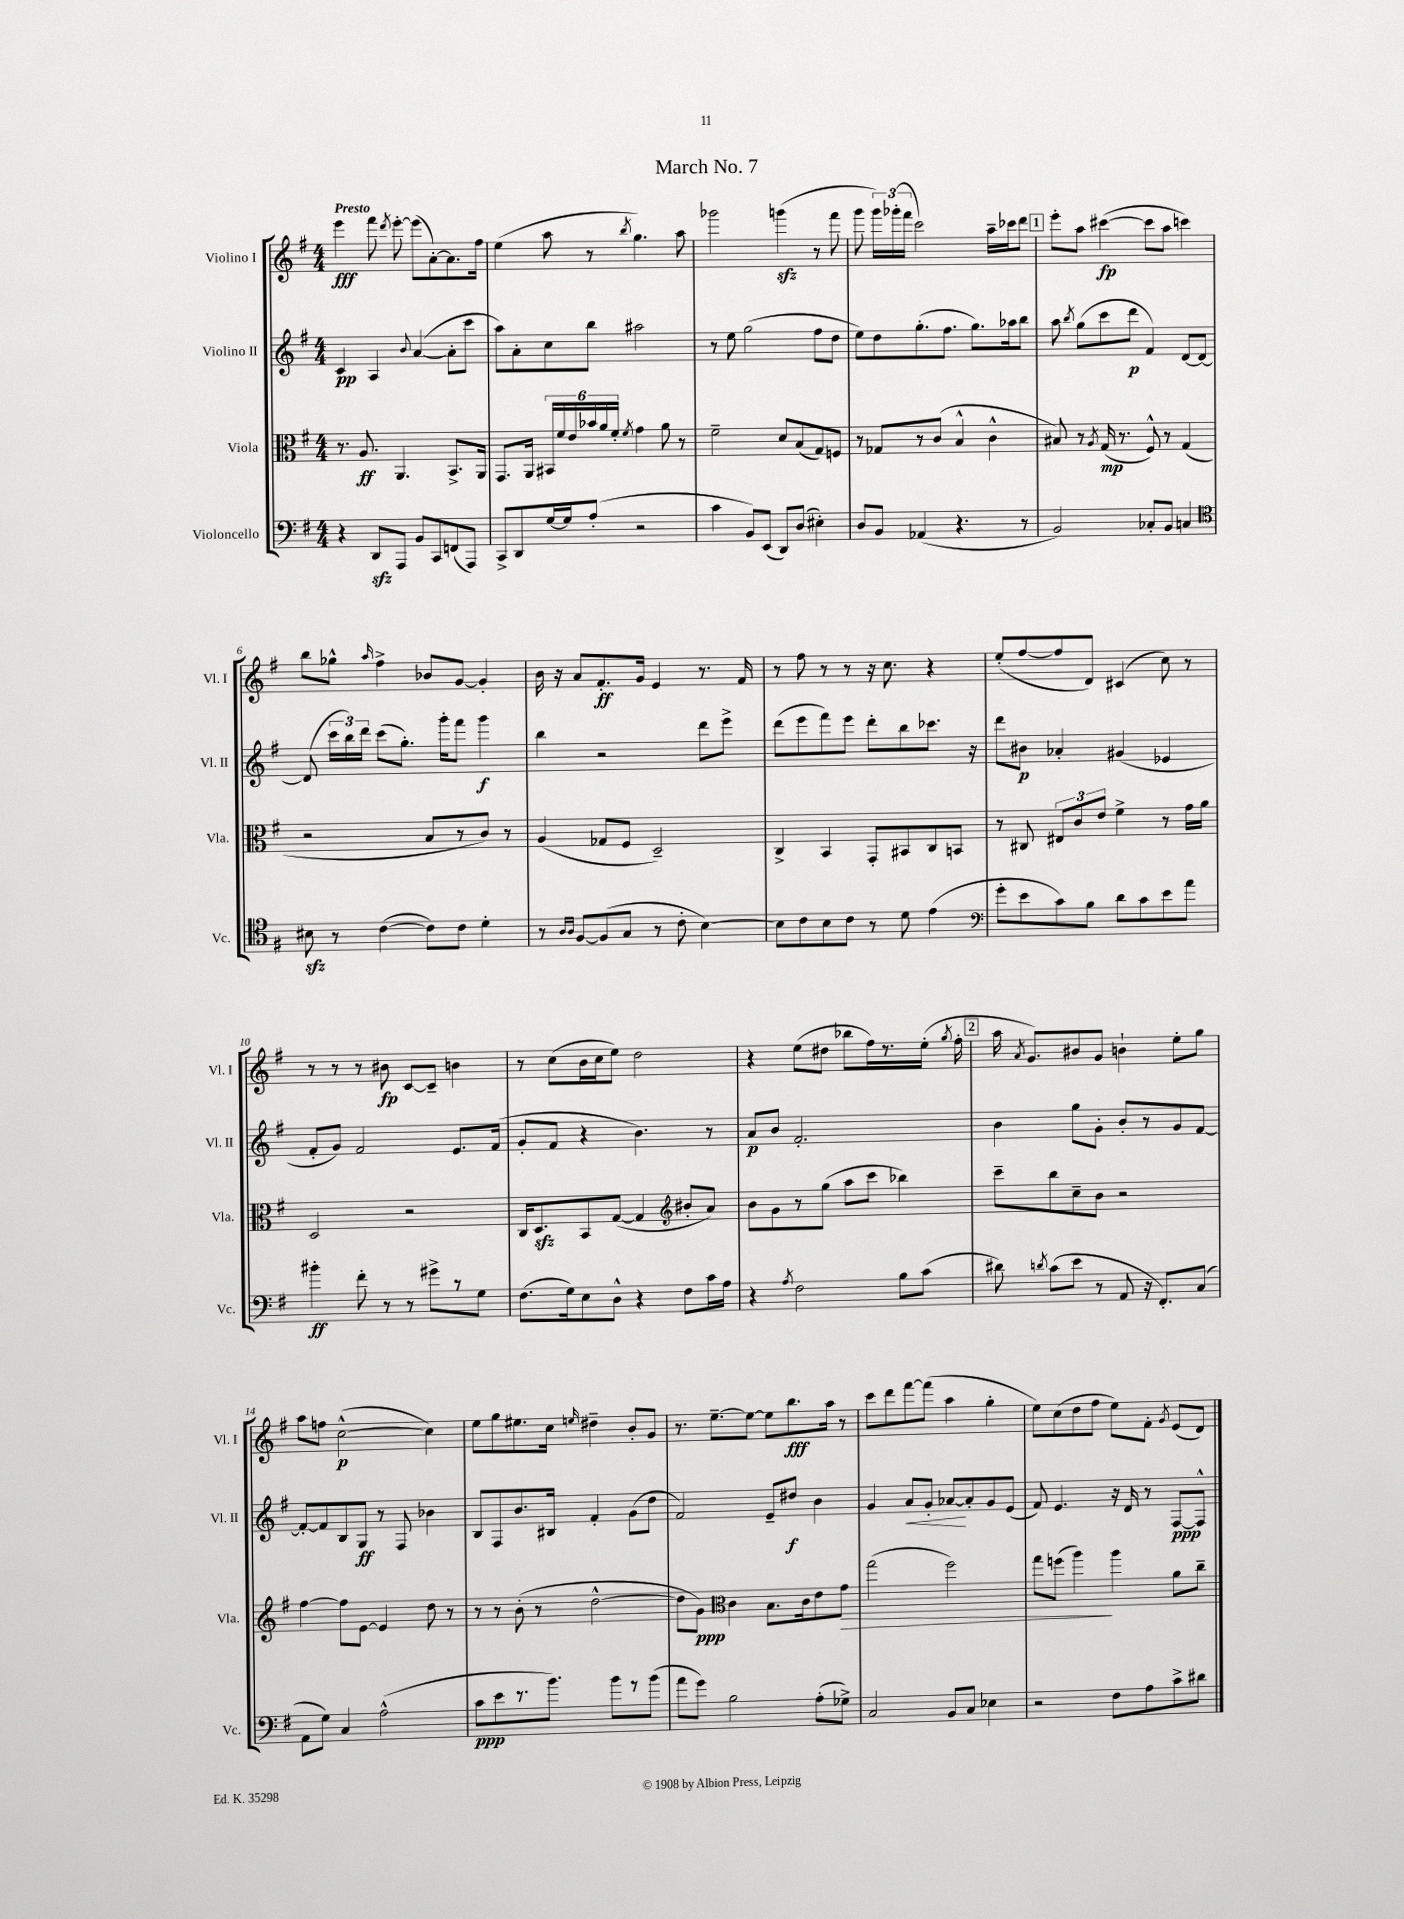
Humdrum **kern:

**kern	**kern	**kern	**kern
*staff4	*staff3	*staff2	*staff1
*clefF4	*clefC3	*clefG2	*clefG2
*k[f#]	*k[f#]	*k[f#]	*k[f#]
*M4/4	*M4/4	*M4/4	*M4/4
4r	8.r	4c/	4eee\
.	8.A/	.	.
8DD/L	.	4A/	8fff#\
.	.	.	8qddd/
8AAA/J	4.AA/	.	[8eee'\
.	.	8qqb/	.
8BB/L	.	([4a/	(8eee\]L
8CC/	.	.	[8a'\)
(8FF/	8.BB^/L	8a'\]L	8.a\]
8AAA/J)	.	8ccc\J	.
.	16AA/Jk	.	16ff#\Jk
=	=	=	=
8CC^/L	8.GG/L	8aa\L)	(4ee\
8DD/	.	8a'\	.
.	16AA/Jk	.	.
[16G/L	24BB#/LL	8cc\	8aa\
.	24f#/	.	.
16G/]J	.	.	.
.	24e/	.	.
(8A'/J	24b-/	8bb\J	8r
.	24a/	.	.
.	24f#'/JJ	.	.
.	8qf#/	.	8qbb/
2r	4g\	2aa#\	4.gg\)
.	8a\	.	.
.	8r	.	8aa\
=	=	=	=
4c\	2f#~\	8r	2ggg-\
.	.	8ee\	.
8BB/L)	.	(2gg\	.
(8EE/J	.	.	.
8DD/L)	8d/L	.	(4ggg\
(8D/J	(8B/	.	.
4E#'\)	8G/)	8ff#\L	8r
.	8F/J	8dd\J	8fff#\
=	=	=	=
8D/L	8r	8ee\L)	8ggg\
8BB/J	8G-/L	8dd\	24ggg\LL)
.	.	.	(24ggg-'\
.	.	.	24fff#\JJ
(4AA-/	8r	(8.gg'\	2ccc\)
.	(8c/J	.	.
.	.	8.ff#\J	.
4.r	4B^^/	.	.
.	.	8.gg\L)	.
.	4c^^\	.	16aa~\LL
.	.	16aa-\k	16ccc-\J
8r	.	8bb\J	8ddd\J
=	=	=	=
2BB/)	8B#/)	8aa\	8eee'\L
.	.	8qbb/	.
.	8r	(8gg\L	8aa\J
.	8qA/	.	.
.	(16G/	8ccc\	([4ccc#\
.	8.r	.	.
.	.	8ddd\J	.
8C-'/L	8F#^^/)	4f#/)	8ccc#\]L
8BB/J	8r	.	8aa\J
4C/	(4G/	[8d/L	4ccc\)
.	.	8d/_J	.
=	=	=	=
*clefC4	*	*	*
8B#\	2r	(8d/]	8bb\L
8r	.	24ccc\LL	8gg-^^\J
.	.	24bb\)	.
.	.	24ddd\JJ	.
.	.	.	16qqaa/
([4c\	.	(8ccc\L	4ff#^\
.	.	8.gg'\J)	.
8c\]L)	8B/L	.	8b-/L
.	.	16ggg'\LK	.
8c\J	8r	8fff#\J	[8g/J
4d'\	8c/J)	4ggg\	4g'/]
.	8r	.	.
=	=	=	=
8r	(4A/	4bb\	16b\
.	.	.	16r
16qqA/LL	.	.	.
16qqA/JJ	.	.	.
[8F#/L	.	.	8a/L
(8F#/]	8G-/L	2r	8.f#'/
8G/J	8F#/J	.	.
.	.	.	16g/Jk
8r	2D~/)	.	4e/
8c'\	.	.	.
[4B\)	.	8ddd\L	8.r
.	.	8eee^\J	.
.	.	.	16f#/
=	=	=	=
8B\]L	4C^/	(8ddd\L	8r
8c\	.	8eee\	8ff#\
8B\	4BB/	8fff#\)	8r
8c\J	.	8eee\J	8r
8r	8GG'/L	8ddd'\L	16r
.	.	.	8.cc\
8d\	8BB#/	8bb\	.
(4e\	8C/	8.ccc-\J	4r
.	8BB/J	.	.
.	.	16r	.
=	=	=	=
*clefF4	*	*	*
8g'\L	8r	8ddd\L	(8ee'/L
8e\	8C#/	8b#\J	[8ff#/
8c\)	12E#/L	4a-'/	8ff#/]
.	12c/	.	.
8B\J	.	.	8d/J)
.	12e/J	.	.
8d\L	4f#^\	(4g#/	(4c#/
8c\	.	.	.
8e\	8r	4e-/	8cc\)
8a\J	16g\LL	.	8r
.	16a\JJ	.	.
=	=	=	=
4b#'\	2D/	8f#'/L	8r
.	.	8g/J)	8r
8f#'\	.	2f#/	8r
8r	.	.	8b#\
8r	2r	.	[8c/L
8g#^\L	.	.	8c~/]J
8r	.	8.e/L	4b\
8G\J	.	.	.
.	.	(16f#/Jk	.
=	=	=	=
(8.F#\L	16C/LK	8g'/L	8r
.	8.D/	.	.
.	.	8f#/J	(8cc\L
16G\k)	.	.	.
8E\	8BB/	4r	16b\L
.	.	.	16cc\J
8D^^\J	([8G/J	.	8ee\J)
4r	4G/]	4.b\)	2dd\
*	*clefG2	*	*
8F#\L	8b#'/L	.	.
16c\L	8a/J)	8r	.
16A\JJ	.	.	.
=	=	=	=
4r	8b\L	8a/L	4r
.	8g\	8b/J	.
8qA/	.	.	.
2F#\	8r	2.f#'/	(8ee\L
.	(8gg\J	.	8dd#\J
.	8aa\L	.	8bb-\L
.	8ccc\J	.	16ff#\L)
.	.	.	8.r
8B\L	4bb-\)	.	.
(8c\J	.	.	(16ee'\JJ
.	.	.	8qgg/
.	.	.	16ff#'\
=	=	=	=
8d#\)	8ccc~\L	4b\	16aa\
.	.	.	8qa/
.	.	.	8.g/L)
8qd/	.	.	.
(8c\L	8bb\	.	.
8e\J	8cc~\	8gg\L	8b#/
8r	8b\J	8g'\J	8g/J
8AA/	2r	8b'/L	4b`\
16r	.	8r	.
8.FF#'/L)	.	.	.
.	.	8g/	8ee'\L
(8C/J	.	[8f#/J	8gg\J
=	=	=	=
8AA\L	[4ff#\	8f#'/_L	8aa\L
8G\J)	.	8f#/]	8ff\J
4C/	8ff#\]L	8B/	([2cc^^\
.	[8e\J	8G/J	.
(2A^^\	4e/]	8r	.
.	.	8F#/	.
.	8dd\	4b-\	4cc\])
.	8r	.	.
=	=	=	=
8c\L	8r	8B/L	8ee\L
8e\	8r	8F#/	8gg\
8.r	(8b'\	8.b/	8.ee#\
.	8r	.	.
8.b\J)	.	16B#/Jk	16cc\Jk
.	.	.	16qqee/
.	[2dd^^\	4f#'/	4dd#~\
8b\L	.	.	.
8r	.	(8g\L	8b'/L
(8b\J	.	8dd\J	8g/J
=	=	=	=
8a\L	8dd\]L	2f#/)	8.r
8g\J)	8g\J)	.	.
.	.	.	[8.ee~\L
*	*clefC3	*	*
2B\	4c\	.	.
.	.	.	8ee\_J
.	8.B\L	8e~/L	8ee\]L
.	.	8dd#/J	8.bb\
.	16c\k	.	.
(8A'\L	8e\	4b\	.
.	.	.	16aa\Jk
8G-^\J)	8g\J	.	8r
=	=	=	=
2C/	(2gg\	4g/	8ccc\L
.	.	.	8ddd\
.	.	8a/L	[8fff#\
.	.	8g'/J	(8fff#\]J
8BB/L	2ff#\)	[8a-/L	4aa\
8C/J	.	8a-'/]	.
4E-\	.	8g/	4gg'\
.	.	(8e/J	.
=	=	=	=
2r	8gg\L	8f#/)	8ee\L)
.	(8ff\J	4.e/	(8cc\
.	4aa\)	.	8dd\
.	.	.	8ff#\J
8F#\L	4aa\	16r	8ee\L)
.	.	16d/	.
8A\	.	8r	8f#'\J
.	.	.	8qg/
8c^\	8a\L	[8F#/L	(8e/L
8d#\J	8cc~\J	8F#^^/]J	8d/J)
==	==	==	==
*-	*-	*-	*-
